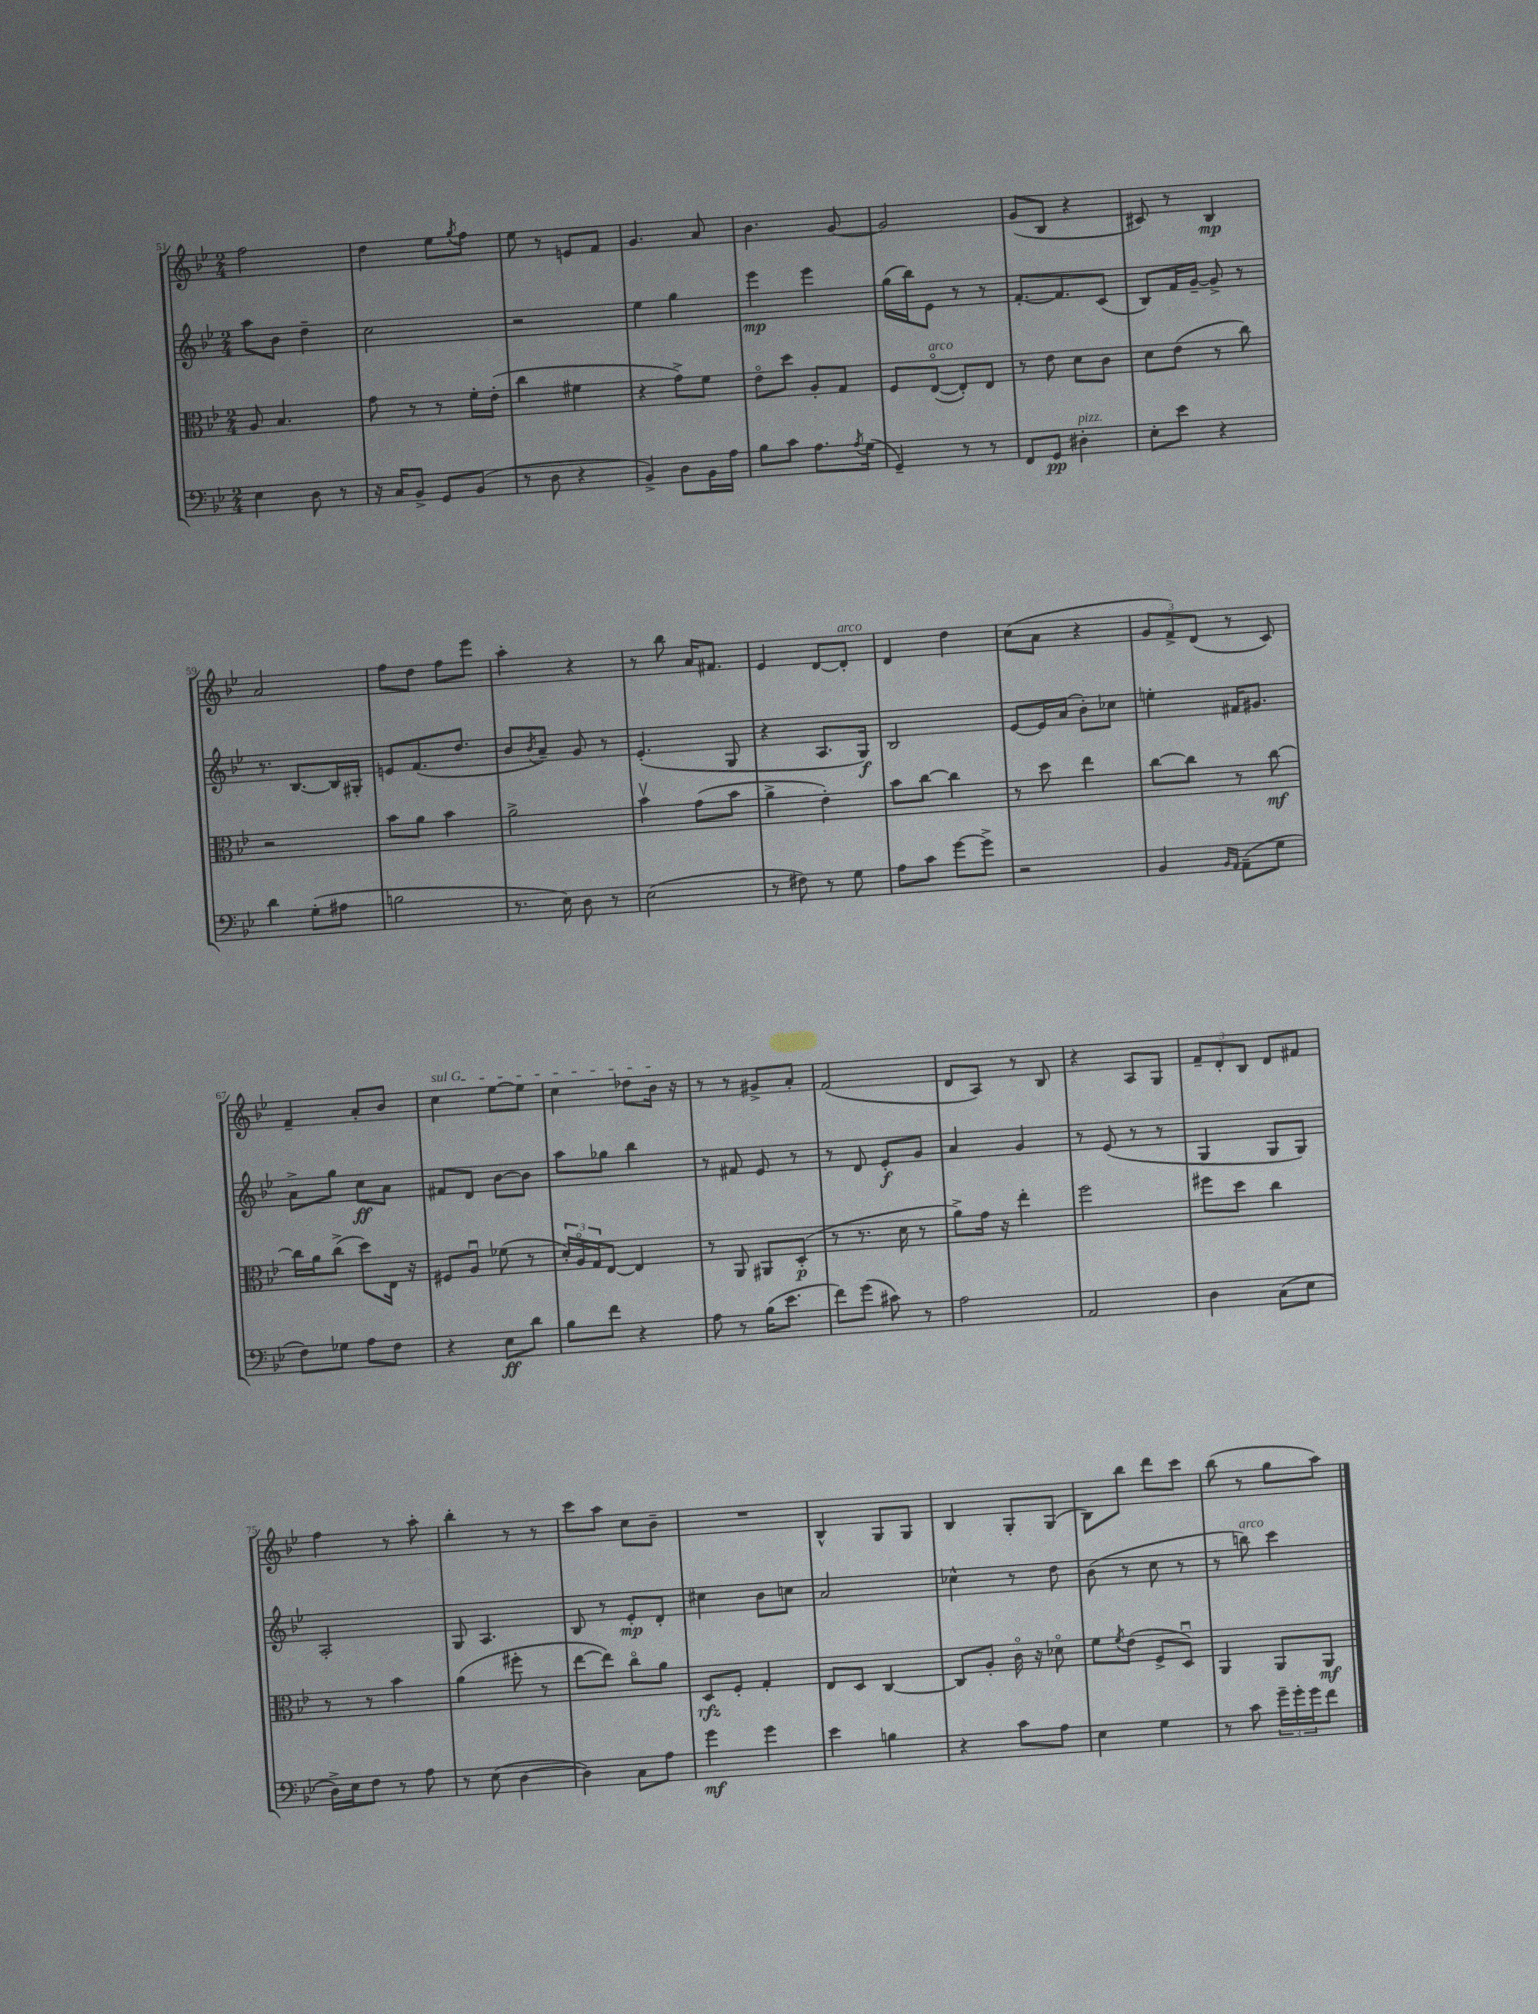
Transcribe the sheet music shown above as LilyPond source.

<<
\new StaffGroup <<
\new Staff = "s0" {
    \clef treble \key bes \major \numericTimeSignature \time 2/4
    f''2 |
    d''4 ees''8 \acciaccatura { g''8 } f''8 |
    ees''8 r8 e'8 f'8 |
    g'4. a'8 |
    bes'4. g'8~ |
    g'2 |
    g'8( bes8 r4 |
    cis'8) r8 bes4\mp |
    a'2 |
    f''8 d''8 f''8 ees'''8 |
    a''4-. r4 |
    r8 bes''8 a'16 fis'8. |
    ees'4 d'8~ d'8-.^\markup { \italic "arco" } |
    d'4 d''4 |
    c''8( a'8 r4 |
    \tuplet 3/2 { g'8 f'8->) d'8( } r8 c'8) |
    f'4-- a'8-. bes'8 |
    \once \override TextSpanner.bound-details.left.text = \markup { \italic "sul G" } c''4\startTextSpan ees''8~ ees''8 |
    c''4 des''8 bes'16\stopTextSpan r16 |
    r8 r8 gis'8-> a'8-. |
    f'2( |
    d'8 a8) r8 bes8 |
    r4 a8 g8 |
    \tuplet 3/2 { f'8-- d'8-. bes8 } d'8 fis'8 |
    f''4 r8 a''8-. |
    bes''4-. r8 r8 |
    c'''8 a''8 c''8 bes'8-- |
    R2 |
    bes4-^ g8 g8 |
    bes4 g8-. g8( |
    bes8) bes''8 d'''8 c'''8 |
    bes''8( r8 g''8 a''8) \bar "|." |
}
\new Staff = "s1" {
    \clef treble \key bes \major \numericTimeSignature \time 2/4
    a''8 bes'8 d''4-- |
    c''2 |
    r2 |
    ees''4 g''4 |
    ees'''4\mp ees'''4 |
    g''16( bes''16) ees'8 r8 r8 |
    f'8.~-. f'8. c'8( |
    bes8) f'16 g'16~-- g'8-> r8 |
    r8. bes8.~ bes16 gis16-. |
    e'8 f'8.( d''8. |
    bes'8 \acciaccatura { bes'8 } a'8--) g'8 r8 |
    ees'4.-.( g8 |
    r4 a8. g16\f) |
    bes2 |
    ees'8~ ees'16 a'16( bes'8-.) ces''8 |
    e''4-. fis'16 gis'8. |
    a'8-> g''8 c''8\ff a'8 |
    fis'8 d'8 bes'8~ bes'8 |
    a''8 ges''8 bes''4 |
    r8 fis'8 ees'8 r8 |
    r8 d'8 ees'8-.\f g'8 |
    a'4 g'4 |
    r8 ees'8( r8 r8 |
    g4 g8 g8) |
    a2-. |
    g8 a4. |
    bes8 r8 ees'8-.\mp d'8-. |
    cis''4 bes'8 c''8 |
    a'2 |
    ces''4-^ r8 d''8 |
    bes'8( r8 c''8 r8 |
    r8 b''8^\markup { \italic "arco" }) c'''4 \bar "|." |
}
\new Staff = "s2" {
    \clef alto \key bes \major \numericTimeSignature \time 2/4
    a8 bes4. |
    g'8 r8 r8 f'16-. ees'16-.( |
    c''4 fis'4 |
    r4 g'8->) f'8 |
    ees'8\flageolet d''8 a8-. g8 |
    f8 ees8~\flageolet^\markup { \italic "arco" }( ees8-.) ees8 |
    r8 ees'8 d'8 c'8 |
    d'8 ees'8( r8 c''8) |
    r2 |
    bes'8 a'8 bes'4 |
    a'2-> |
    bes'4\upbow g'8( bes'8 |
    a'4-> ees'4-.) |
    bes'8 c''8~ c''4 |
    r8 d''8 ees''4 |
    c''8~ c''8 r8 c''8~\mf |
    c''16 a'16 c''8->( d''8) ees16 r16 |
    fis8 a8\downbow fes'8( r8 |
    \tuplet 3/2 { d'16-.) a16\flageolet g16 } ees8~ ees4 |
    r8 a,8 ais,8 d8-.\p( |
    r8 r8. d'16 r8 |
    a'8->) g'16 r16 ees''4-. |
    f''2 |
    fis''8 d''8 c''4 |
    r8 r8 bes'4 |
    a'4( fis''8-. r8 |
    ees''8~ ees''8) c''8\flageolet a'8 |
    d8\rfz f8-. g4-. |
    ees8 d8 c4~ |
    c8 a8-. c'16\flageolet r16 des'8\flageolet |
    f'8 \acciaccatura { f'8 } ees'8( f8-> d8\downbow) |
    a,4 a,8 a,8\mf \bar "|." |
}
\new Staff = "s3" {
    \clef bass \key bes \major \numericTimeSignature \time 2/4
    ees4 d8 r8 |
    r16 c16 bes,8-> g,8 bes,8( |
    r8 d8 r4 |
    bes,4->) d8 bes,16 a16 |
    bes8 c'8 a8. \acciaccatura { a8 } g16( |
    g,4--) r8 r8 |
    f,8 g,8\pp dis4-.^\markup { \italic "pizz." } |
    ees8-. ees'8 r4 |
    d'4 g8-.( ais8 |
    b2 |
    r8. ees16) d8 r8 |
    ees2( |
    r8 fis8) r8 g8 |
    a8 c'8 g'8~ g'8-> |
    r2 |
    bes,4 \grace { bes,16 a,16 } a,8--( g8 |
    f8) ges8 a8 f8 |
    r4 ees8\ff d'8 |
    bes8 f'8 r4 |
    a8 r8 bes16( ees'8. |
    f'8) g'8( cis'8) r8 |
    a2 |
    a,2 |
    d4 c8( ees8 |
    d16->) ees16 f8 r8 a8 |
    r8 ees8( d4~ |
    d4) c8 a8 |
    g'4\mf g'4 |
    ees'4 b4 |
    r4 c'8 a8 |
    ees4 g4 |
    r8 c'8 \tuplet 3/2 { g'16-- g'16-. g'16 } f'8 \bar "|." |
}
>>
>>
\layout { \context { \Score currentBarNumber = #51 } }
